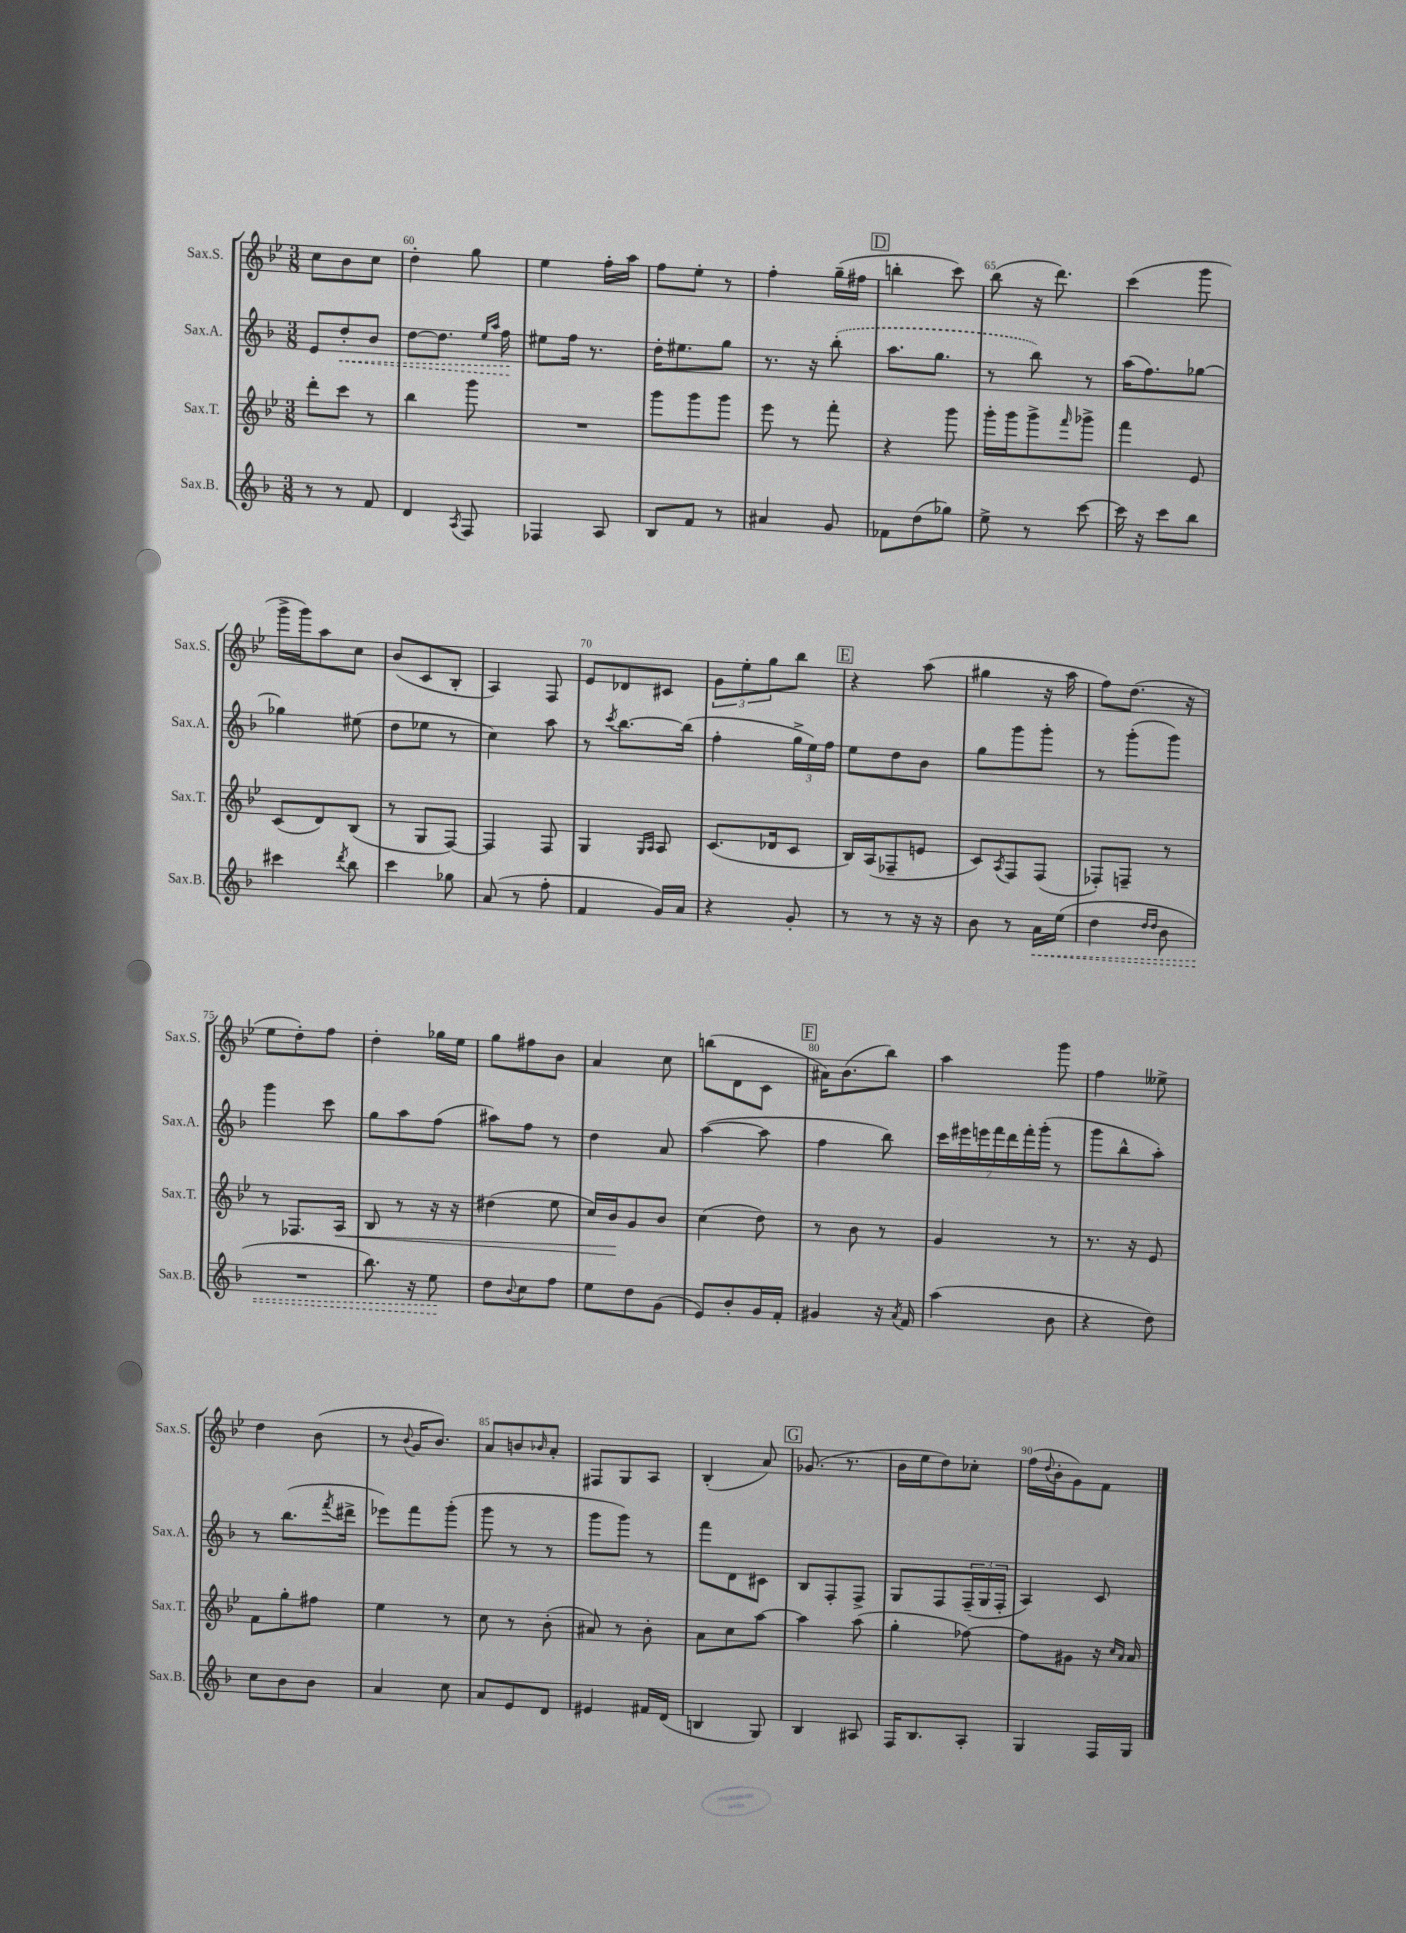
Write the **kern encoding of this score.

**kern	**dynam	**kern	**dynam	**kern	**dynam	**kern
*part4	*part4	*part3	*part3	*part2	*part2	*part1
*staff4	*staff4	*staff3	*staff3	*staff2	*staff2	*staff1
*I"Sax.B.	*	*I"Sax.T.	*	*I"Sax.A.	*	*I"Sax.S.
*I'Sax.B.	*	*I'Sax.T.	*	*I'Sax.A.	*	*I'Sax.S.
*clefG2	*	*clefG2	*	*clefG2	*	*clefG2
*k[b-]	*	*k[b-e-]	*	*k[b-]	*	*k[b-e-]
*M3/8	*	*M3/8	*	*M3/8	*	*M3/8
=59	=59	=59	=59	=59	=59	=59
8r	.	8ddd'\L	.	8e/L	.	8cc\L
!	!	!	!	!	!LO:HP:b	!
8r	.	8ccc\J	.	8dd'/	<	8b-\
8f/	.	8r	.	8b-/J	.	8cc\J
=60	=60	=60	=60	=60	=60	=60
4d/	.	4bb-\	.	[8dd\L	.	4dd'\
.	.	.	.	8.dd\J]	.	.
8qA/	.	.	.	.	.	.
8F/	.	8ggg\	.	.	.	8gg\
.	.	.	.	16qqee/LL	.	.
.	.	.	.	16qqaa/JJ	.	.
.	.	.	.	16ff\	.	.
.	.	.	.	.	[	.
=61	=61	=61	=61	=61	=61	=61
4F-X/	.	4.r	.	8ee#X\L	.	4ee-\
.	.	.	.	16ff\Jk	.	.
.	.	.	.	8.r	.	.
8A/	.	.	.	.	.	16ff'\LL
.	.	.	.	.	.	16aa\JJ
=62	=62	=62	=62	=62	=62	=62
8B-/L	.	8ggg\L	.	16dd'\KL	.	8ff\L
.	.	.	.	8.ee#X\	.	.
8f/J	.	8ggg\	.	.	.	8ee-'\J
8r	.	8ggg\J	.	8gg\J	.	8r
=63	=63	=63	=63	=63	=63	=63
4a#X/	.	8eee-\	.	8.r	.	4ff'\
.	.	8r	.	.	.	.
.	.	.	.	16r	.	.
8g/	.	8fff'\	.	(8bb-'\	.	(16gg~\LL
.	.	.	.	.	.	16ff#X\JJ
!!LO:REH:place=s1:t=D
=64	=64	=64	=64	=64	=64	=64
8f-X\L	.	4r	.	8.aa\L	.	4bbn'\
(8dd\	.	.	.	.	.	.
.	.	.	.	8.gg\J	.	.
8gg-X\J)	.	8ggg\	.	.	.	8ccc\)
=65	=65	=65	=65	=65	=65	=65
8ee^\	.	16ggg'\LL	.	8r	.	(8bb-\
.	.	16ggg\J	.	.	.	.
8r	.	8ggg^\	.	8bb-\)	.	16r
.	.	.	.	.	.	8.ddd\)
.	.	16qqfff/	.	.	.	.
[8ccc\	.	8ggg-X^\J	.	8r	.	.
=66	=66	=66	=66	=66	=66	=66
16ccc\]	.	4fff\	.	(16aa\KL	.	(4ccc\
16r	.	.	.	8.ff\)	.	.
8ccc\L	.	.	.	.	.	.
8bb-\J	.	8e-/	.	[8gg-X\J	.	8ggg\
!!LO:LB:g=z
=67	=67	=67	=67	=67	=67	=67
4ccc#X\	.	(8c/L	.	4gg-X\]	.	16ggg^\LL
.	.	.	.	.	.	16ggg\J)
.	.	8d/)	.	.	.	8aa\
8qddd/	.	.	.	.	.	.
8bb-\	.	(8B-/J	.	(8ee#X\	.	8cc\J
=68	=68	=68	=68	=68	=68	=68
4ccc\	.	8r	.	8dd\L	.	(8b-/L
.	.	8G/L	.	8ee-X\J	.	8c/
8gg-X\	.	[8F/J)	.	8r	.	8B-'/J
=69	=69	=69	=69	=69	=69	=69
(8a/	.	4F/]	.	4cc\)	.	4A/)
8r	.	.	.	.	.	.
8ff'\	.	8F/	.	8aa\	.	8F/
=70	=70	=70	=70	=70	=70	=70
4f/	.	4G/	.	8r	.	8e-/L
.	.	.	.	8qccc/	.	.
.	.	.	.	[8.bb-\L	.	8d-X/
.	.	16qqG/LL	.	.	.	.
.	.	16qqA/JJ	.	.	.	.
16g/LL)	.	8A/	.	.	.	8c#X/J
16a/JJ	.	.	.	(16bb-\Jk]	.	.
=71	=71	=71	=71	=71	=71	=71
4r	.	(8.c/L	.	4ff'\	.	12g\L
.	.	.	.	.	.	12ee-'\
.	.	.	.	.	.	12gg\
.	.	16d-X/k	.	.	.	.
8g'/	.	8c/J	.	24gg^\LL	.	8bb-\J
.	.	.	.	24ee\)	.	.
.	.	.	.	24ff\JJ	.	.
!!LO:REH:place=s1:t=E
=72	=72	=72	=72	=72	=72	=72
8r	.	16B-/LL)	.	8ee\L	.	4r
.	.	(16A/J	.	.	.	.
8r	.	8F-X~/	.	8dd\	.	.
16r	.	8en/J	.	8b-\J	.	(8aa\
16r	.	.	.	.	.	.
=73	=73	=73	=73	=73	=73	=73
8b-\	.	8c/L)	.	8gg\L	.	4gg#X\
.	.	8qA/	.	.	.	.
8r	.	8F/	.	8ggg\	.	.
!	!LO:HP:b	!	!	!	!	!
16a\LL	<	(8F/J	.	8ggg'\J	.	16r
(16ee\JJ	.	.	.	.	.	16aa\
=74	=74	=74	=74	=74	=74	=74
4dd\	.	8F-X'/L)	.	8r	.	8ff\L)
.	.	8Fn~/J	.	(8ggg'\L	.	(8.dd\J
16qqdd/LL	.	.	.	.	.	.
16qqdd/JJ	.	.	.	.	.	.
8b-\	.	8r	.	8ggg\J)	.	.
.	.	.	.	.	.	16r
!!LO:LB:g=z
=75	=75	=75	=75	=75	=75	=75
4.r	.	8r	.	4ggg\	.	8ee-\L
.	.	8.F-X/L	.	.	.	8dd'\)
.	.	.	.	8ccc\	.	8ff\J
!	!	!	!LO:HP:b	!	!	!
.	.	16A/Jk	<	.	.	.
=76	=76	=76	=76	=76	=76	=76
8.bb-\)	.	8B-/	.	8gg\L	.	4dd'\
.	.	8r	.	8aa\	.	.
16r	.	.	.	.	.	.
8ee\	.	16r	.	(8ff\J	.	16gg-X\LL
.	.	16r	.	.	.	16ee-\JJ
.	[	.	.	.	.	.
=77	=77	=77	=77	=77	=77	=77
8dd\L	.	(4dd#X\	.	8aa#X\L)	.	8gg\L
8qqb-/	.	.	.	.	.	.
8cc\	.	.	.	8ff\J	.	8ff#X\
8ff\J	.	8ee-\	.	8r	.	8b-\J
=78	=78	=78	=78	=78	=78	=78
8ee\L	.	16cc/LL)	.	4dd\	.	4a/
.	.	16b-/J	.	.	.	.
8dd\	.	8g/	[	.	.	.
(8g\J	.	8b-/J	.	8a/	.	8cc\
=79	=79	=79	=79	=79	=79	=79
8e/L)	.	(4cc\	.	([4aa\	.	(8bbn\L
8b-'/	.	.	.	.	.	8d\
16g/L	.	8dd\)	.	8aa\]	.	8c\J
16f'/JJ	.	.	.	.	.	.
!!LO:REH:place=s1:t=F
=80	=80	=80	=80	=80	=80	=80
4g#X/	.	8r	.	4ff\	.	16a#X\KL)
.	.	.	.	.	.	(8.b-\
.	.	8b-\	.	.	.	.
16r	.	8r	.	8bb-\)	.	8bb-\J)
8qa/	.	.	.	.	.	.
16f/	.	.	.	.	.	.
=81	=81	=81	=81	=81	=81	=81
(4aa\	.	4g/	.	28ccc\LL	.	4aa\
.	.	.	.	28eee#X\	.	.
.	.	.	.	28eeen\	.	.
.	.	.	.	28fff\	.	.
.	.	.	.	28ddd\	.	.
.	.	.	.	28fff'\	.	.
.	.	.	.	(28ggg'\JJ	.	.
8b-\	.	8r	.	8r	.	8ggg\
=82	=82	=82	=82	=82	=82	=82
4r	.	8.r	.	8ggg\L	.	4ff\
.	.	.	.	8bb-^^\	.	.
.	.	16r	.	.	.	.
8dd\)	.	8e-/	.	8aa'\J)	.	8ee--X^\
!!LO:LB:g=z
=83	=83	=83	=83	=83	=83	=83
8cc\L	.	8f\L	.	8r	.	4dd\
8b-\	.	8gg'\	.	(8.bb-\L	.	.
8b-\J	.	8ff#X\J	.	.	.	(8b-\
.	.	.	.	8qfff/	.	.
.	.	.	.	16ddd#X^\Jk	.	.
=84	=84	=84	=84	=84	=84	=84
4a/	.	4ee-\	.	8eee-X\L)	.	8r
.	.	.	.	.	.	8qqb-/
.	.	.	.	8fff\	.	16g/KL
.	.	.	.	.	.	8.b-/J)
8cc\	.	8r	.	(8ggg'\J	.	.
=85	=85	=85	=85	=85	=85	=85
8a/L	.	8cc\	.	8ggg\	.	8a/L
8e/	.	8r	.	8r	.	8bn/
.	.	.	.	.	.	16qqb-X/
8d/J	.	(8b-'\	.	8r	.	8a'/J
=86	=86	=86	=86	=86	=86	=86
4e#X/	.	8a#X/)	.	8ggg\L	.	8F#X/L
.	.	8r	.	8ggg\J)	.	8G/
16f#X/LL	.	8b-'\	.	8r	.	8A/J
(16d/JJ	.	.	.	.	.	.
=87	=87	=87	=87	=87	=87	=87
4Bn/	.	8a\L	.	8fff\L	.	(4B-'/
.	.	8cc\	.	8d\	.	.
8G/)	.	[8aa\J	.	8c#X\J	.	8a/)
!!LO:REH:place=s1:t=G
=88	=88	=88	=88	=88	=88	=88
4B-/	.	4aa\]	.	8B-/L	.	(8.g-X/
.	.	.	.	8F'/	.	.
.	.	.	.	.	.	8.r
8A#X/	.	(8aa\	.	8F^/J	.	.
=89	=89	=89	=89	=89	=89	=89
16F/KL	.	4gg'\	.	8G/L	.	16b-\LL
8.B-/	.	.	.	.	.	16ee-\J
.	.	.	.	8F/	.	8dd\)
8A'/J	.	[8ff-X\)	.	(24F~/L	.	8cc-X'\J
.	.	.	.	24G/	.	.
.	.	.	.	24F'/JJ	.	.
=90	=90	=90	=90	=90	=90	=90
4G/	.	8ff-\L]	.	4A/)	.	(16ff\LL
.	.	.	.	.	.	8qqdd/
.	.	.	.	.	.	16b-'\J
.	.	8g#X\J	.	.	.	8g\)
16F/LL	.	16r	.	8c/	.	8f\J
.	.	16qqcc/LL	.	.	.	.
.	.	16qqa/JJ	.	.	.	.
16G/JJ	.	16a/	.	.	.	.
==	==	==	==	==	==	==
*-	*-	*-	*-	*-	*-	*-
